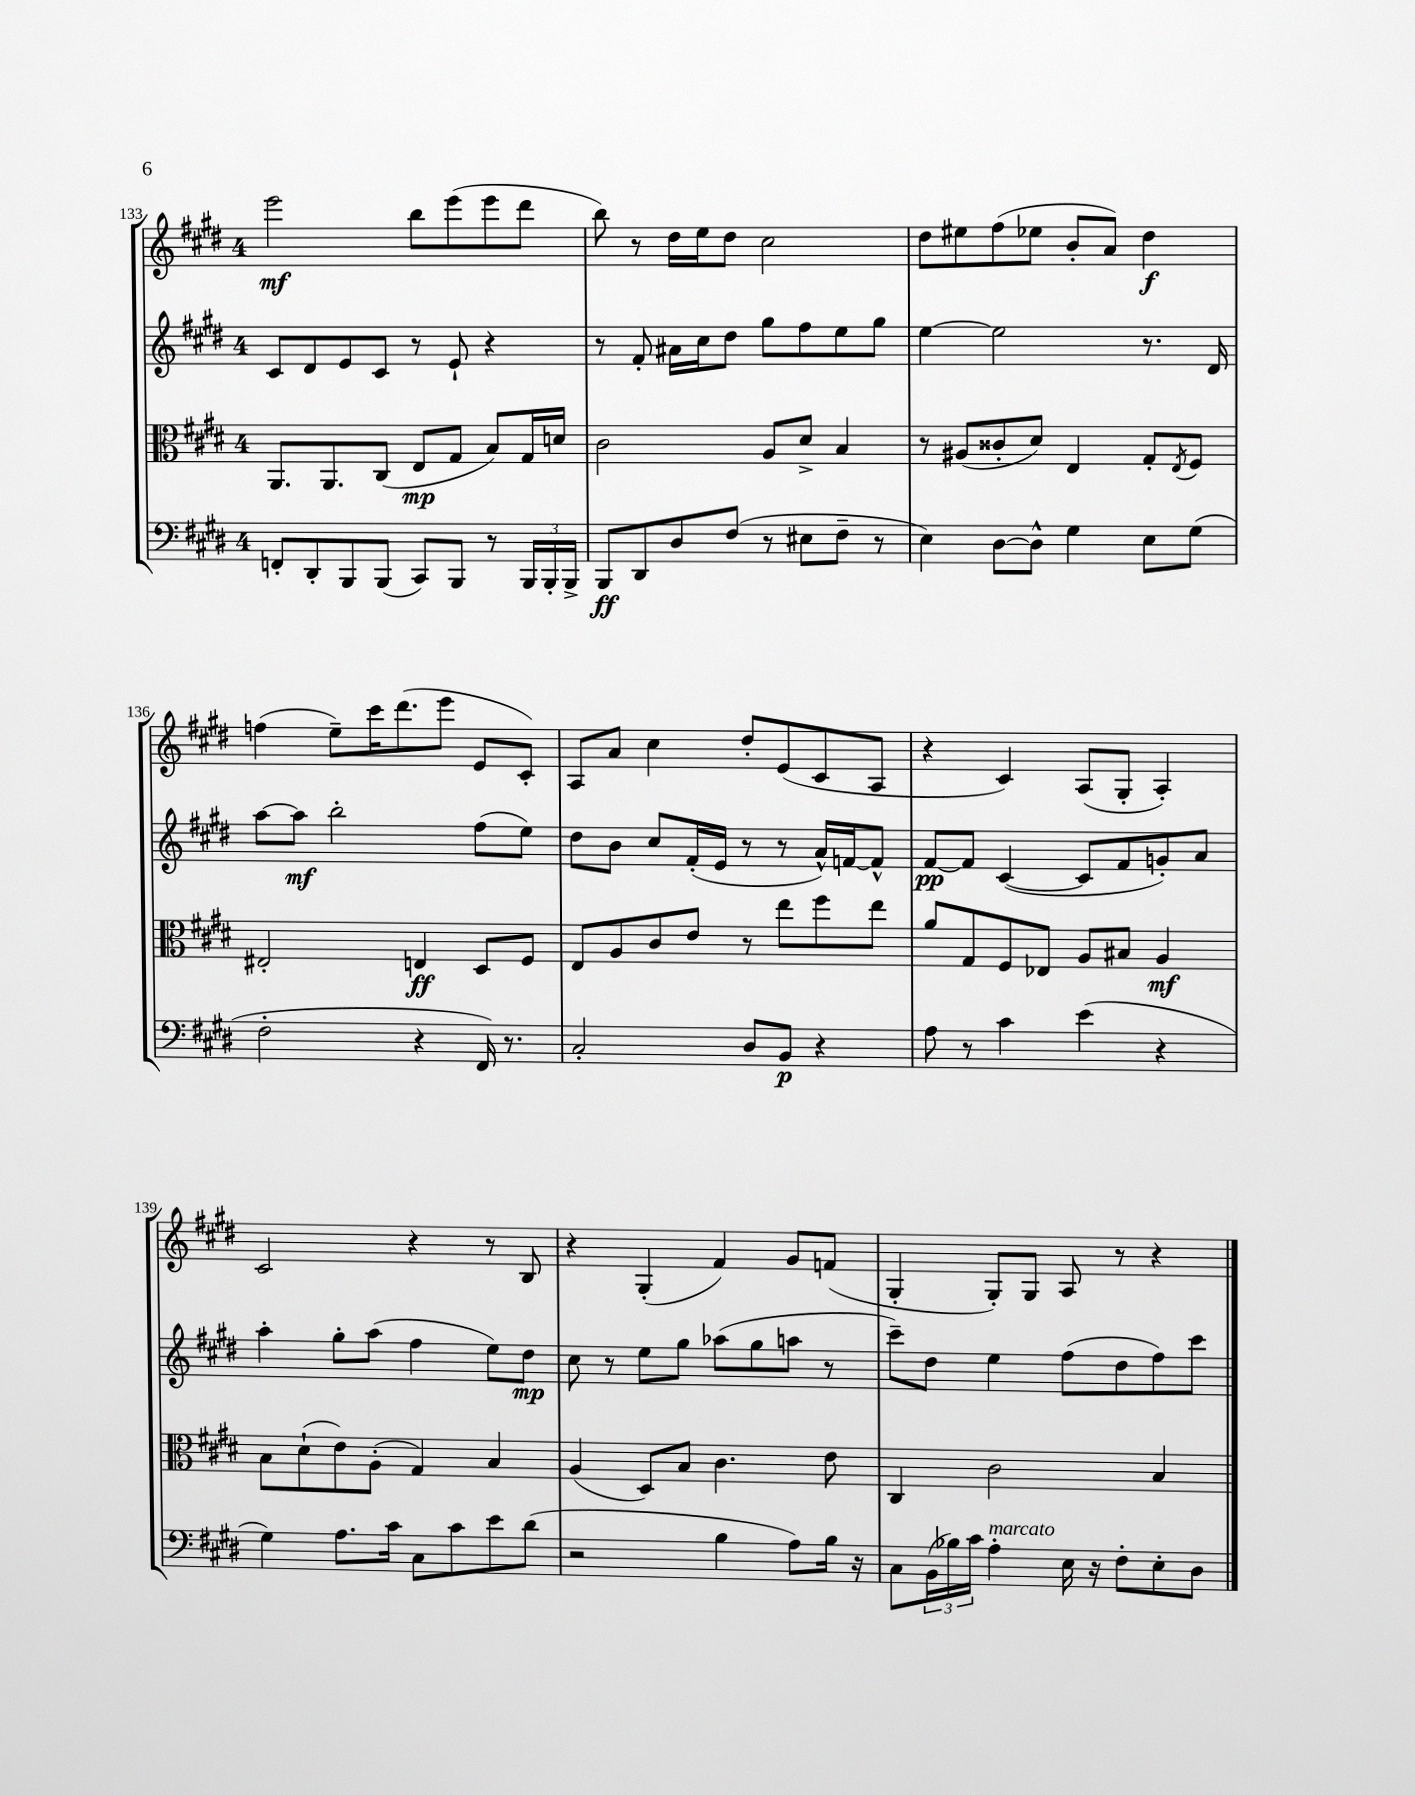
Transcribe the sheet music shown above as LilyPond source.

<<
\new StaffGroup <<
\new Staff = "s0" {
    \clef treble \key e \major \once \override Staff.TimeSignature.style = #'single-digit \time 4/4
    e'''2\mf b''8 e'''8( e'''8 dis'''8 |
    b''8) r8 dis''16 e''16 dis''8 cis''2 |
    dis''8 eis''8 fis''8( ees''8 b'8-. a'8) dis''4\f |
    f''4( e''8--) cis'''16 dis'''8.( e'''8 e'8 cis'8-.) |
    a8 a'8 cis''4 dis''8-. e'8( cis'8 a8 |
    r4 cis'4) a8( gis8-. a4-.) |
    cis'2 r4 r8 b8 |
    r4 gis4-.( fis'4) gis'8 f'8( |
    gis4-. gis8-.) gis8 a8 r8 r4 \bar "|." |
}
\new Staff = "s1" {
    \clef treble \key e \major \once \override Staff.TimeSignature.style = #'single-digit \time 4/4
    cis'8 dis'8 e'8 cis'8 r8 e'8-! r4 |
    r8 fis'8-. ais'16 cis''16 dis''8 gis''8 fis''8 e''8 gis''8 |
    e''4~ e''2 r8. dis'16 |
    a''8~ a''8\mf b''2-. fis''8( e''8) |
    dis''8 b'8 cis''8 fis'16-.( e'16 r8 r8 a'16-^) f'16~ f'8-^ |
    fis'8~\pp fis'8 cis'4~( cis'8 fis'8 g'8-.) a'8 |
    a''4-. gis''8-. a''8( fis''4 e''8) dis''8\mp |
    cis''8 r8 e''8 gis''8 aes''8( gis''8 a''8 r8 |
    cis'''8--) dis''8 e''4 fis''8( dis''8 fis''8) cis'''8 \bar "|." |
}
\new Staff = "s2" {
    \clef alto \key e \major \once \override Staff.TimeSignature.style = #'single-digit \time 4/4
    a,8. a,8. cis8( e8\mp gis8 b8) gis16 d'16 |
    cis'2 a8 dis'8-> b4 |
    r8 ais8( cisis'8-. dis'8) e4 gis8-. \acciaccatura { e8 } fis8 |
    eis2-. e4\ff dis8 fis8 |
    e8 a8 cis'8 e'8 r8 e''8 fis''8 e''8 |
    a'8 gis8 fis8 ees8 a8 bis8 a4\mf |
    b8 dis'8-!( e'8) a8-.( gis4) b4 |
    a4( dis8) b8 cis'4. e'8 |
    cis4 cis'2 b4 \bar "|." |
}
\new Staff = "s3" {
    \clef bass \key e \major \once \override Staff.TimeSignature.style = #'single-digit \time 4/4
    f,8-. dis,8-. b,,8 b,,8( cis,8) b,,8 r8 \tuplet 3/2 { b,,16 b,,16-. b,,16-> } |
    b,,8\ff dis,8 dis8 fis8( r8 eis8 fis8-- r8 |
    e4) dis8~ dis8-^ gis4 e8 gis8( |
    fis2-. r4 fis,16) r8. |
    cis2-. dis8 b,8\p r4 |
    a8 r8 cis'4 e'4( r4 |
    gis4) a8. cis'16 cis8 cis'8 e'8 dis'8( |
    r2 b4 a8) b16 r16 |
    cis8 \tuplet 3/2 { b,16( bes16) cis'16 } a4-.^\markup { \italic "marcato" } e16 r16 fis8-. e8-. dis8 \bar "|." |
}
>>
>>
\layout { \context { \Score currentBarNumber = #133 } }
